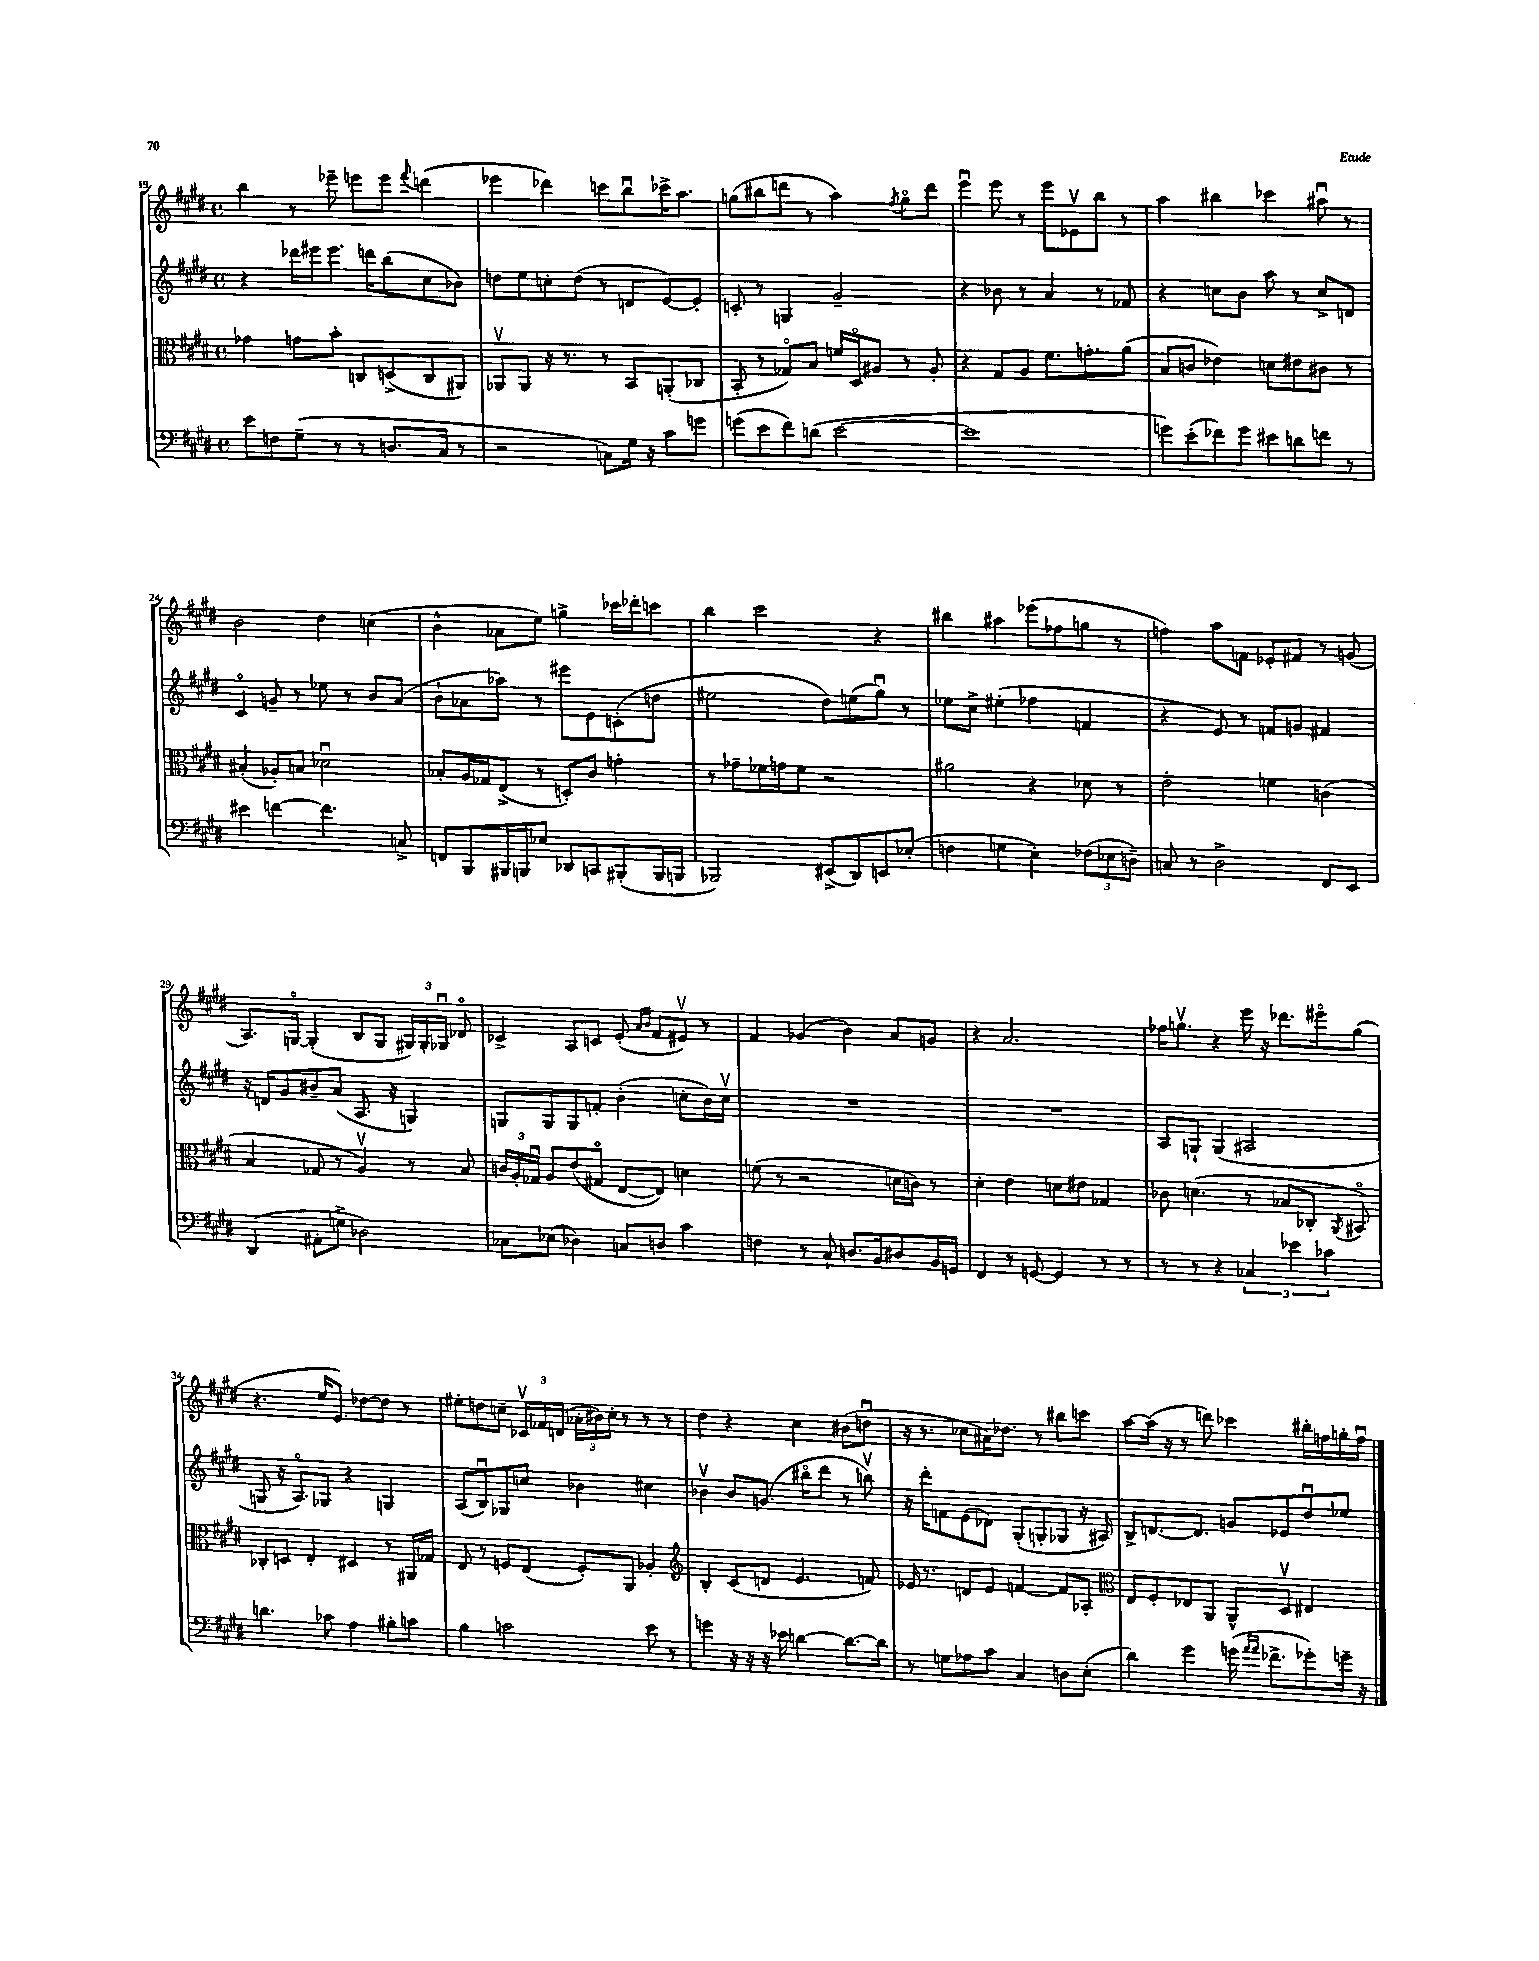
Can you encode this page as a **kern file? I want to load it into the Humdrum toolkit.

**kern	**kern	**kern	**kern
*staff4	*staff3	*staff2	*staff1
*clefF4	*clefC3	*clefG2	*clefG2
*k[f#c#g#d#]	*k[f#c#g#d#]	*k[f#c#g#d#]	*k[f#c#g#d#]
*M4/4	*M4/4	*M4/4	*M4/4
*met(c)	*met(c)	*met(c)	*met(c)
8e	4g-	4r	4bb
8F	.	.	.
(8G#~	8g	16ddd-	8r
.	.	16eee#	.
8r	8b'	8.eee#	8eee-~
8r	8C	.	8eee
.	.	16ddd	.
8.D	(8D^	(8bb	8eee
.	.	.	8qqfff#
.	8C	8cc#	(4ddd
16C#	.	.	.
8r	8AA#)	8b-)	.
=	=	=	=
2r	8AA-v	8dd	4eee-
.	8AA-	8ee	.
.	16r	8cc'	4ddd-)
.	8.r	.	.
.	.	(8dd	.
8C)	8r	8r	8ccc
16G#	8BB	8d	8bbu
16r	.	.	.
8c#	(8AA'	[8e)	16ccc-^
.	.	.	8.aa
8g	8C-	8e']	.
=	=	=	=
(8g	8BB'	8c'	(8gg
8e	8r	8r	8bb#
8f#)	8G-o)	4G	8ddd
(8d	8B	.	8r
[2e	16f	2g#~	4aa)
.	16D#o	.	.
.	8A#	.	.
.	.	.	8qff#
.	8r	.	8ggo
.	8A#'	.	8ddd
=	=	=	=
1e]	4r	4r	4eeeu
.	8G#	8b-	8eee
.	8A	8r	8r
.	8.f#	4a	8eee
.	.	.	8e-v
.	8.g'	.	.
.	.	8r	8bb
.	(8a	8f-	8r
=	=	=	=
8g)	8B	4r	4aa
(8e'	8c	.	.
8f-)	4e-)	8cc	4bb#
8g	.	8b	.
8e#	8d	8aa	4ccc-
8d	8e#	8r	.
8f	8c#	8cc^	8aa#u
8r	8r	8d	8r
=	=	=	=
4e#	(4B#'	4c#o	2b
[4f	8A-')	8g~	.
.	8B	8r	.
4.f]	2d-u	8ee-	4dd#
.	.	8r	.
.	.	8b	(4cc
8C^	.	(8a	.
=	=	=	=
8FF	8B-'	8b`	4b^^
8BBB	16A	8a-	.
.	16G-	.	.
16BBB#	(8E^	8aa-)	8a-
16BBB	.	.	.
8E-	8r	8r	8ee)
8DD-	8D')	8eee#	4gg^
8CC	8c#	8e	.
(8BBB#'	4g'	(8c'	16ccc-
.	.	.	16ddd-'
16BBB#	.	8dd	8ccc
16BBB	.	.	.
=	=	=	=
2BBB-)	8r	2ee#	4bb
.	8g-~	.	.
.	16f-	.	2ccc#
.	16g	.	.
.	8f-	.	.
(8EE#^	2r	8dd#)	.
8DD#)	.	(8ee	.
8EE	.	8gg#u)	4r
(8E-'	.	8r	.
=	=	=	=
4F	2a#	8ee-	4bb#
.	.	8cc#^	.
4G	.	(4ee#'	4aa#
4E')	4r	4ff-	(8eee-
.	.	.	8ff-
(12F-	8d-	4f	8gg
12E-	.	.	.
.	8r	.	8r
12D~)	.	.	.
=	=	=	=
8C	2e'	4r	4ff)
8r	.	.	.
2D#^	.	8e)	8aa
.	.	8r	8f
.	4f	8f	8e-'
.	.	8g	8f#
8FF#	(4c	4f#	8r
8EE	.	.	(8g
=	=	=	=
(4DD#	4B	16r	8.A)
.	.	16d	.
.	.	8g#	.
.	.	.	[16Go
8AA#'	8G-	8b#~	(4G']
8G^	8r	(8a	.
2D-)	4Av)	8.A	8B
.	.	.	8G
.	.	16r	.
.	8r	4G)	24G#)
.	.	.	24G#'
.	.	.	24G-u
.	8B	.	8d-o
=	=	=	=
8C-	24c	8G	4c-^
.	24A'	.	.
.	24G-u	.	.
(8E-	8A	8G	.
4D-)	(8e	8G	8A
.	8G#o	8f'	8c
8C	[8E	(4b'	(8e'
.	.	.	16qqa
.	.	.	16qqb
8D	8E])	.	8f#
4c#	4d	8cc'	8e#v)
.	.	16b)	8r
.	.	16ccv	.
=	=	=	=
4F	(8f	1r	4f#
.	8r	.	.
8r	2r	.	(4g-
8C#`	.	.	.
8.D	.	.	4b)
16BB	.	.	.
8D#	16d	.	8a
.	16c)	.	.
16BB	8r	.	8g
16GG	.	.	.
=	=	=	=
4FF#	4d#'	1r	4r
8r	4e	.	2.a
[8GG	.	.	.
4GG]	8d	.	.
.	8e#	.	.
8r	4G-	.	.
8r	.	.	.
=	=	=	=
8r	8c-	8A	16ff-
.	.	.	8.ggv
8r	(4.d	8G`	.
4r	.	(4G	4r
6C-	8r	2A#	16eee
.	.	.	16r
.	8B-	.	8.ddd-
6e-	.	.	.
.	8C-'	.	.
.	.	.	16eee#o
6c-	.	.	.
.	8qAA	.	.
.	8BB#o)	.	(8gg
=	=	=	=
4.d	8C-'	8G	4.r
.	8D	16r	.
.	.	8.Ao)	.
.	4E'	.	.
8c-	.	8G-	16ee
.	.	.	8.e)
4A	4D#	4r	.
.	.	.	[8dd-
8B#'	8r	4G	8dd-]
8c	16AA#	.	8r
.	16G-	.	.
=	=	=	=
4B	8E	(8A	8ee#'
.	8r	8Bu)	8dd
2c	8F	8G-	8cc~
.	(8E	8cc	24c-v
.	.	.	24f-
.	.	.	(24d
.	8F')	4b-	24a-'
.	.	.	24b#)
.	.	.	24cc'
.	8AA	.	8r
8e	4A-'	4cc#	8r
8r	.	.	8r
=	=	=	=
*	*clefG2	*	*
4g	4B'	4b-v	4dd#
16r	(8c#	8b-	4r
16r	.	.	.
16r	8d	(8.g	.
16e-	.	.	.
[4d	4.e	.	4cc#
.	.	16bb#o	.
.	.	8ddd#	.
8.d_	.	8r	(8b#
.	8f)	8bbv)	8ddu
16d]	.	.	.
=	=	=	=
8r	16e-	16r	16r
.	8.r	16ddd#'	8.r
8G	.	8f	.
8A-	8d	(8e	8cc-
8c#	8e-	8d-)	16a#)
.	.	.	8.dd-
4C#	[4f	(8G#'	.
.	.	8G'	8r
8D	8f]	8G-	8bb#
(8E'	8A-'	16r	8ccc
.	.	16A#)	.
=	=	=	=
*	*clefC3	*	*
4d#)	8E	8B^	[8aa
.	8F#'	[8.d	(16aa]
.	.	.	16r
4g#	8E-	.	8r
.	.	8.d]	.
.	8AA	.	8ddd)
(16g	8AA^^	8g	4ccc-
16qqa	.	.	.
16qqa	.	.	.
8.f-^	.	.	.
.	8D#v	8e-	.
8g-')	4E#	8dd#u	16bb#'
.	.	.	16ff
16g~	.	8ee-	16gg'
16r	.	.	16ffu
==	==	==	==
*-	*-	*-	*-
